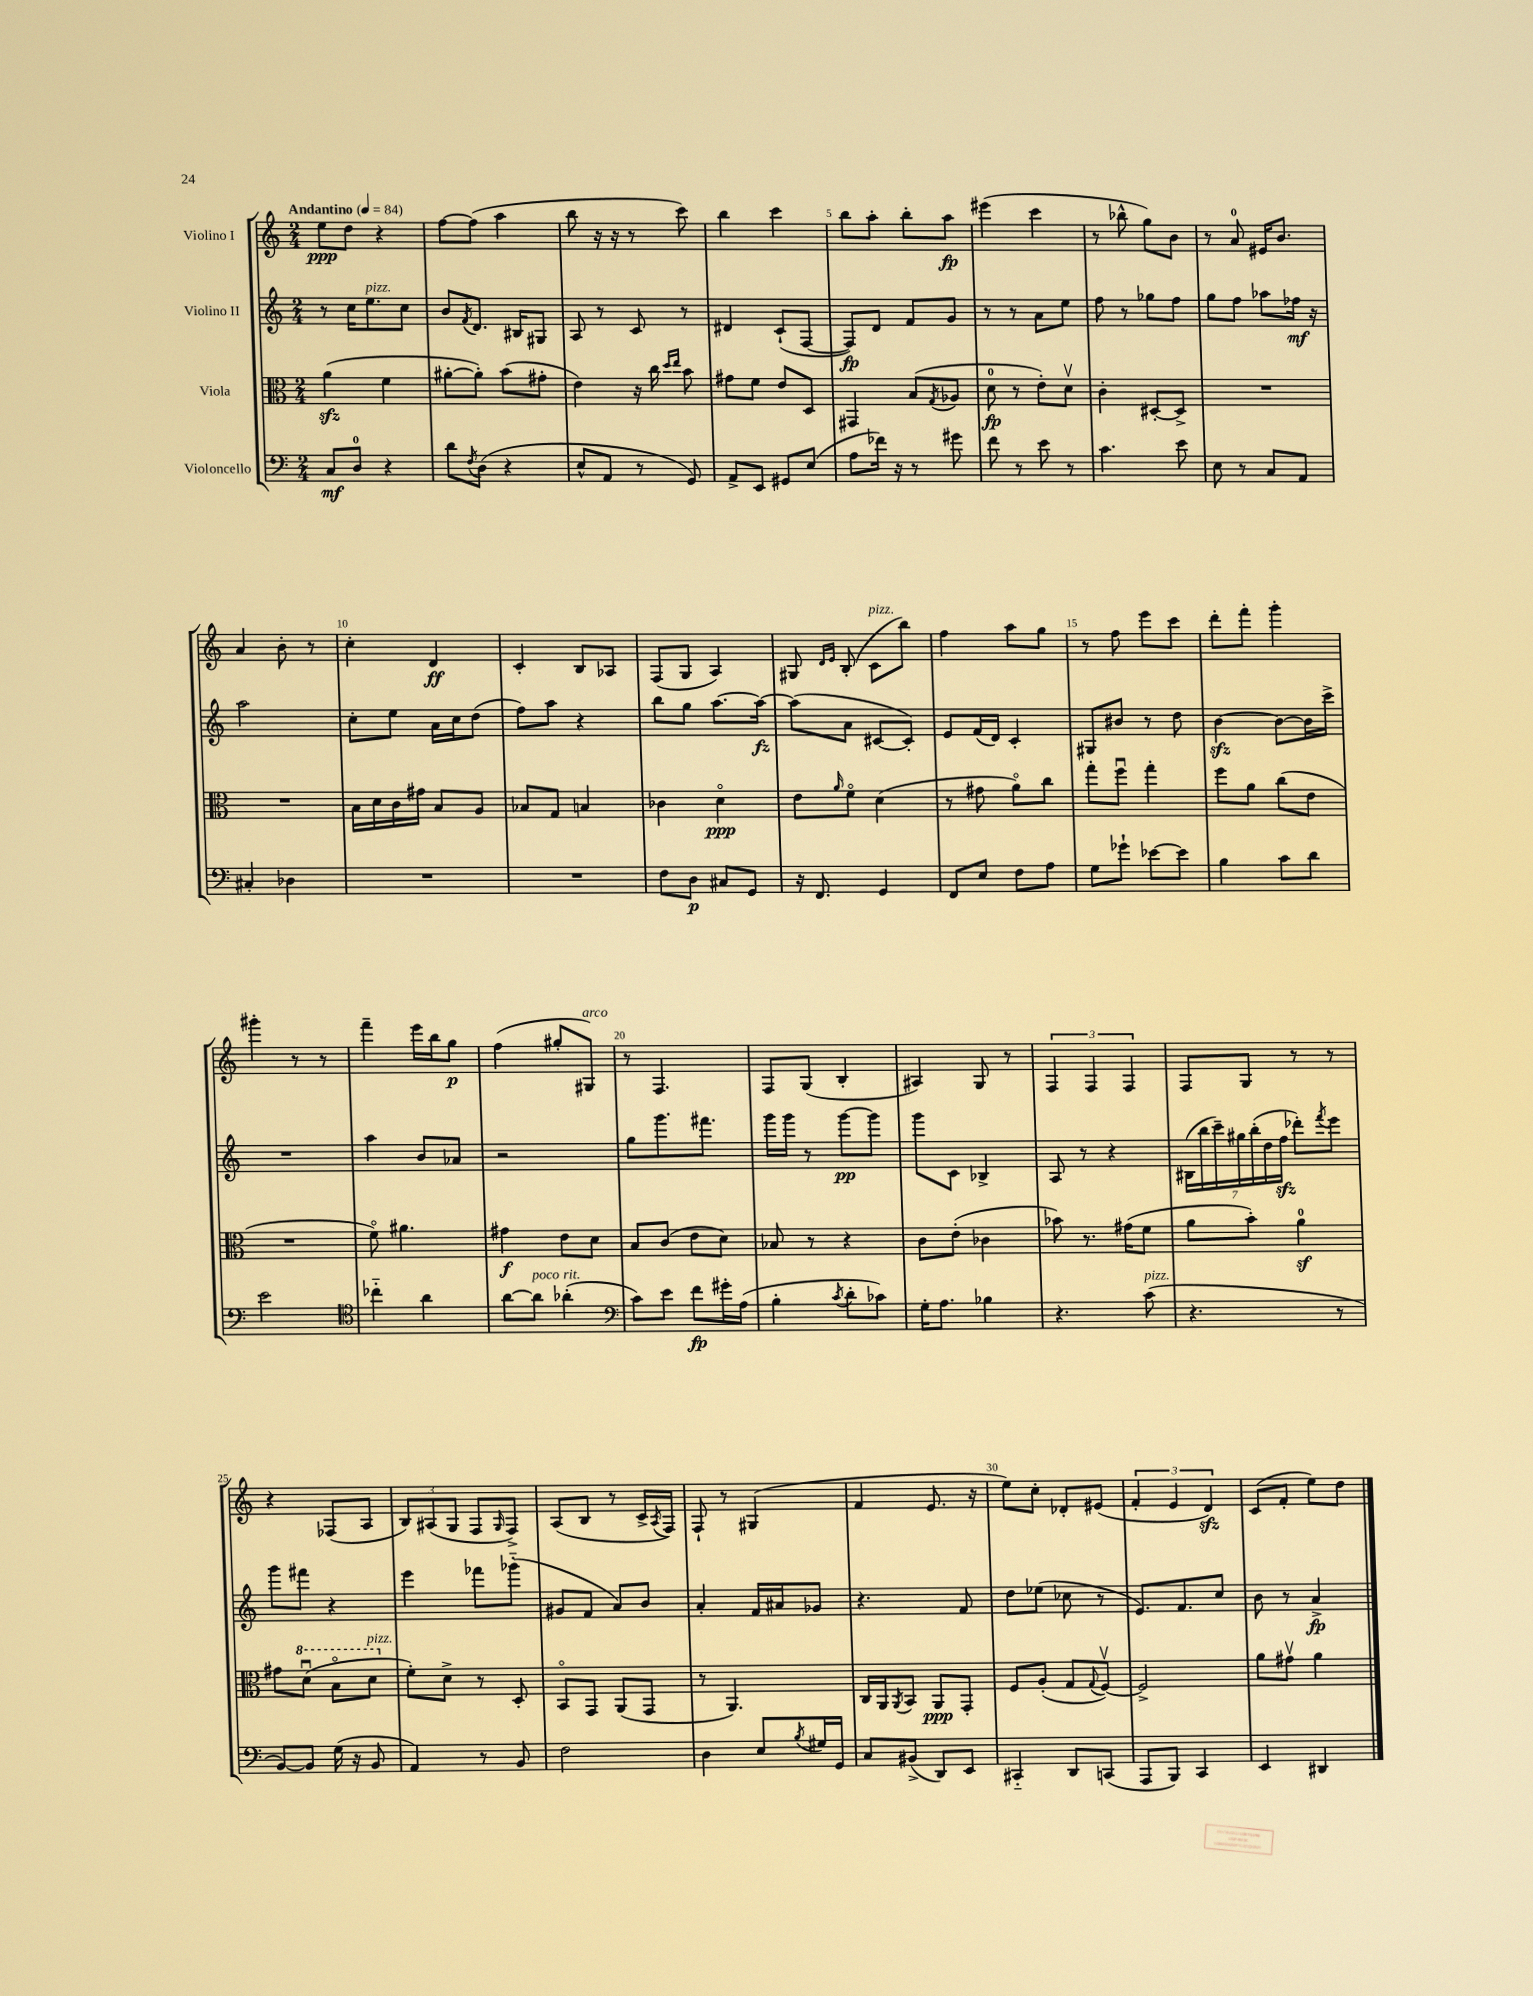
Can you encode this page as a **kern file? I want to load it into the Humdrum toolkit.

**kern	**kern	**kern	**kern
*staff4	*staff3	*staff2	*staff1
*clefF4	*clefC3	*clefG2	*clefG2
*k[]	*k[]	*k[]	*k[]
*M2/4	*M2/4	*M2/4	*M2/4
*MM84	*MM84	*MM84	*MM84
8C/L	(4a\	8r	8ee\L
8D/J	.	16cc\LK	8dd\J
.	.	8.ee\	.
4r	4f\	.	4r
.	.	8cc\J	.
=	=	=	=
8d\L	[8a#'\L	8b/L	[8ff\L
8qF/	.	8qf/	.
(8D\J	8a#'\]J)	8.d/J	(8ff\]J
4r	(8b\L	.	4aa\
.	.	16B#/LK	.
.	8g#'\J	8G#/J	.
=	=	=	=
8E^^/L	4e\)	8A/	8bb\
8AA/J	.	8r	16r
.	.	.	16r
8r	16r	8c/	8r
.	16cc\	.	.
.	16qqdd/LL	.	.
.	16qqee/JJ	.	.
8GG/)	8b\	8r	8ccc\)
=	=	=	=
8AA^/L	8g#\L	4d#/	4bb\
8EE/J	8f\J	.	.
8GG#/L	8e/L	(8c`/L	4ccc\
(8E/J	8D/J	[8F/J	.
=	=	=	=
8A\L	4GG#/	8F/]L)	8bb\L
16f-\Jk)	.	8d/J	8aa'\J
16r	.	.	.
8r	(8B/L	8f/L	8bb'\L
.	8qG/	.	.
8g#\	8A-/J	8g/J	8aa\J
=	=	=	=
8f\	8d\	8r	(4eee#\
8r	8r	8r	.
8e\	8e'\L)	8a\L	4ccc\
8r	8dv\J	8ee\J	.
=	=	=	=
4.c\	4c'\	8ff\	8r
.	.	8r	8bb-^^\
.	[8D#'/L	8gg-\L	8gg\L)
8e\	8D#^/]J	8ff\J	8b\J
=	=	=	=
8E\	2r	8gg\L	8r
8r	.	8ff\J	8a/
8C/L	.	8aa-\L	16e#/LK
.	.	.	8.b/J
8AA/J	.	16ff-\Jk	.
.	.	16r	.
=	=	=	=
4C#'/	2r	2aa\	4a/
4D-\	.	.	8b'\
.	.	.	8r
=	=	=	=
2r	16B\LL	8cc'\L	4cc'\
.	16d\	.	.
.	16c\	8ee\J	.
.	16g#\JJ	.	.
.	8B/L	16a\LL	4d/
.	.	16cc\J	.
.	8A/J	(8dd\J	.
=	=	=	=
2r	8B-/L	8ff\L)	4c'/
.	8G/J	8aa\J	.
.	4B/	4r	8B/L
.	.	.	8A-/J
=	=	=	=
8F\L	4c-\	8bb\L	(8F/L
8D\J	.	8gg\J	8G/J
8C#/L	4do\	[8.aa\L	4A/)
8GG/J	.	.	.
.	.	16aa\_Jk	.
=	=	=	=
16r	8e\L	(8aa\]L	8G#/
8.FF/	.	.	.
.	.	.	16qqd/LL
.	16qqa/	.	16qqe/JJ
.	8fo\J	8a\J	(8B'/
4GG/	(4d\	[8c#/L	8c\L
.	.	8c#'/]J)	8bb\J)
=	=	=	=
8FF/L	8r	8e/L	4ff\
8E/J	8g#\	(16f/L	.
.	.	16d/JJ)	.
8F\L	8ao\L)	4c'/	8aa\L
8A\J	8cc\J	.	8gg\J
=	=	=	=
8G\L	8gg'\L	8G#/L	8r
8g-`\J	8ffu\J	8b#/J	8ff\
[8e-\L	4gg'\	8r	8eee\L
8e-\]J	.	8dd\	8ccc\J
=	=	=	=
4B\	8ff\L	[4b\	8ddd'\L
.	8a\J	.	8fff'\J
8c\L	(8cc\L	8b\_L	4ggg'\
8d\J	8e\J	16b\]L	.
.	.	16ccc^\JJ	.
=	=	=	=
2e\	2r	2r	4ggg#'\
.	.	.	8r
.	.	.	8r
=	=	=	=
*clefC4	*	*	*
4cc-'~\	8fo\)	4aa\	4fff~\
.	4.a#\	.	.
4a\	.	8b/L	16eee\LL
.	.	.	16bb\J
.	.	8a-/J	8gg\J
=	=	=	=
[8a\L	4g#\	2r	(4ff\
8a\]J	.	.	.
(4a-'\	8e\L	.	8gg#'/L
.	8d\J	.	8G#/J)
=	=	=	=
*clefF4	*	*	*
8c\L)	8B/L	8gg\L	8r
8e\J	(8c/J	8.ggg\	4.F/
8f\L	8e\L	.	.
.	.	8.fff#\J	.
16g#'\L	8d\J)	.	.
(16A\JJ	.	.	.
=	=	=	=
4B'\	8B-/	16ggg\LL	8F/L
.	.	16ggg\JJ	.
.	8r	8r	(8G/J
8qc/	.	.	.
8d'\L	4r	[8ggg\L	4B'/
8c-\J)	.	8ggg\]J	.
=	=	=	=
16G'\LK	8c\L	8ggg\L	4A#/)
8.A\J	.	.	.
.	(8e'\J	8c\J	.
4B-\	4c-\	4B-^/	8G/
.	.	.	8r
=	=	=	=
4.r	8b-\)	8A/	6F/
.	8.r	8r	.
.	.	.	6F/
.	.	4r	.
.	(16g#\LK	.	.
.	.	.	6F/
(8c\	8f\J	.	.
=	=	=	=
4.r	8a\L	(28B#\LL	8F/L
.	.	28bb\	.
.	.	28ccc~\)	.
.	.	28gg#\	.
.	8b'\J)	.	8G/J
.	.	(28bb'\	.
.	.	28dd\	.
.	.	28ff\JJ	.
.	4a\	8ddd-'\L)	8r
.	.	8qfff/	.
8r	.	8eee\J	8r
=	=	=	=
[8BB/L)	8g#\L	8ggg\L	4r
8BB/]J	(8ddu\J	8fff#\J	.
(16G\	8bo\L	4r	(8F-/L
16r	.	.	.
8BB/	8dd\J	.	8A/J
=	=	=	=
4AA/)	8f'\L)	4eee\	12B/L)
.	.	.	(12A#/
.	8d^\J	.	.
.	.	.	12G/J
8r	8r	8fff-\L	8F/L
.	.	.	16qqG/
8BB/	8D'/	(8ggg-'~\J	8F^/J)
=	=	=	=
2F\	8BBo/L	8g#/L	(8A/L
.	8GG/J	8f/J	8B/J
.	(8AA/L	8a/L)	8r
.	8GG/J	8b/J	16c^/LL
.	.	.	8qA/
.	.	.	16F/JJ)
=	=	=	=
4D\	8r	4a'/	8F`/
.	4.AA/)	.	8r
8E/L	.	16f/LL	(4G#/
.	.	16a#/J	.
8qB/	.	.	.
16G#/L	.	8g-/J	.
16GG/JJ	.	.	.
=	=	=	=
8C/L	16C/LL	4.r	4f/
.	16AA/J	.	.
.	8qAA/	.	.
(8BB#^/J	8BB/J	.	.
8DD/L)	8AA/L	.	8.e/
8EE/J	8GG'/J	8f/	.
.	.	.	16r
=	=	=	=
4CC#'~/	8F/L	8dd\L	8ee\L)
.	(8A'/J	(8ee-\J	8cc'\J
8DD/L	8G/L	8cc-\	8d-'/L
.	8qqG/	.	.
(8CC/J	[8Fv/J)	8r	(8e#/J
=	=	=	=
8AAA/L	2F^/]	8.e/L)	6f'/
8BBB/J)	.	.	.
.	.	.	6e/
.	.	8.f/	.
4CC/	.	.	.
.	.	.	6d/)
.	.	8cc/J	.
=	=	=	=
4EE/	8a\L	8b\	(8c/L
.	8g#v\J	8r	8f'/J
4DD#/	4a\	4a^/	8ee\L)
.	.	.	8dd\J
==	==	==	==
*-	*-	*-	*-
